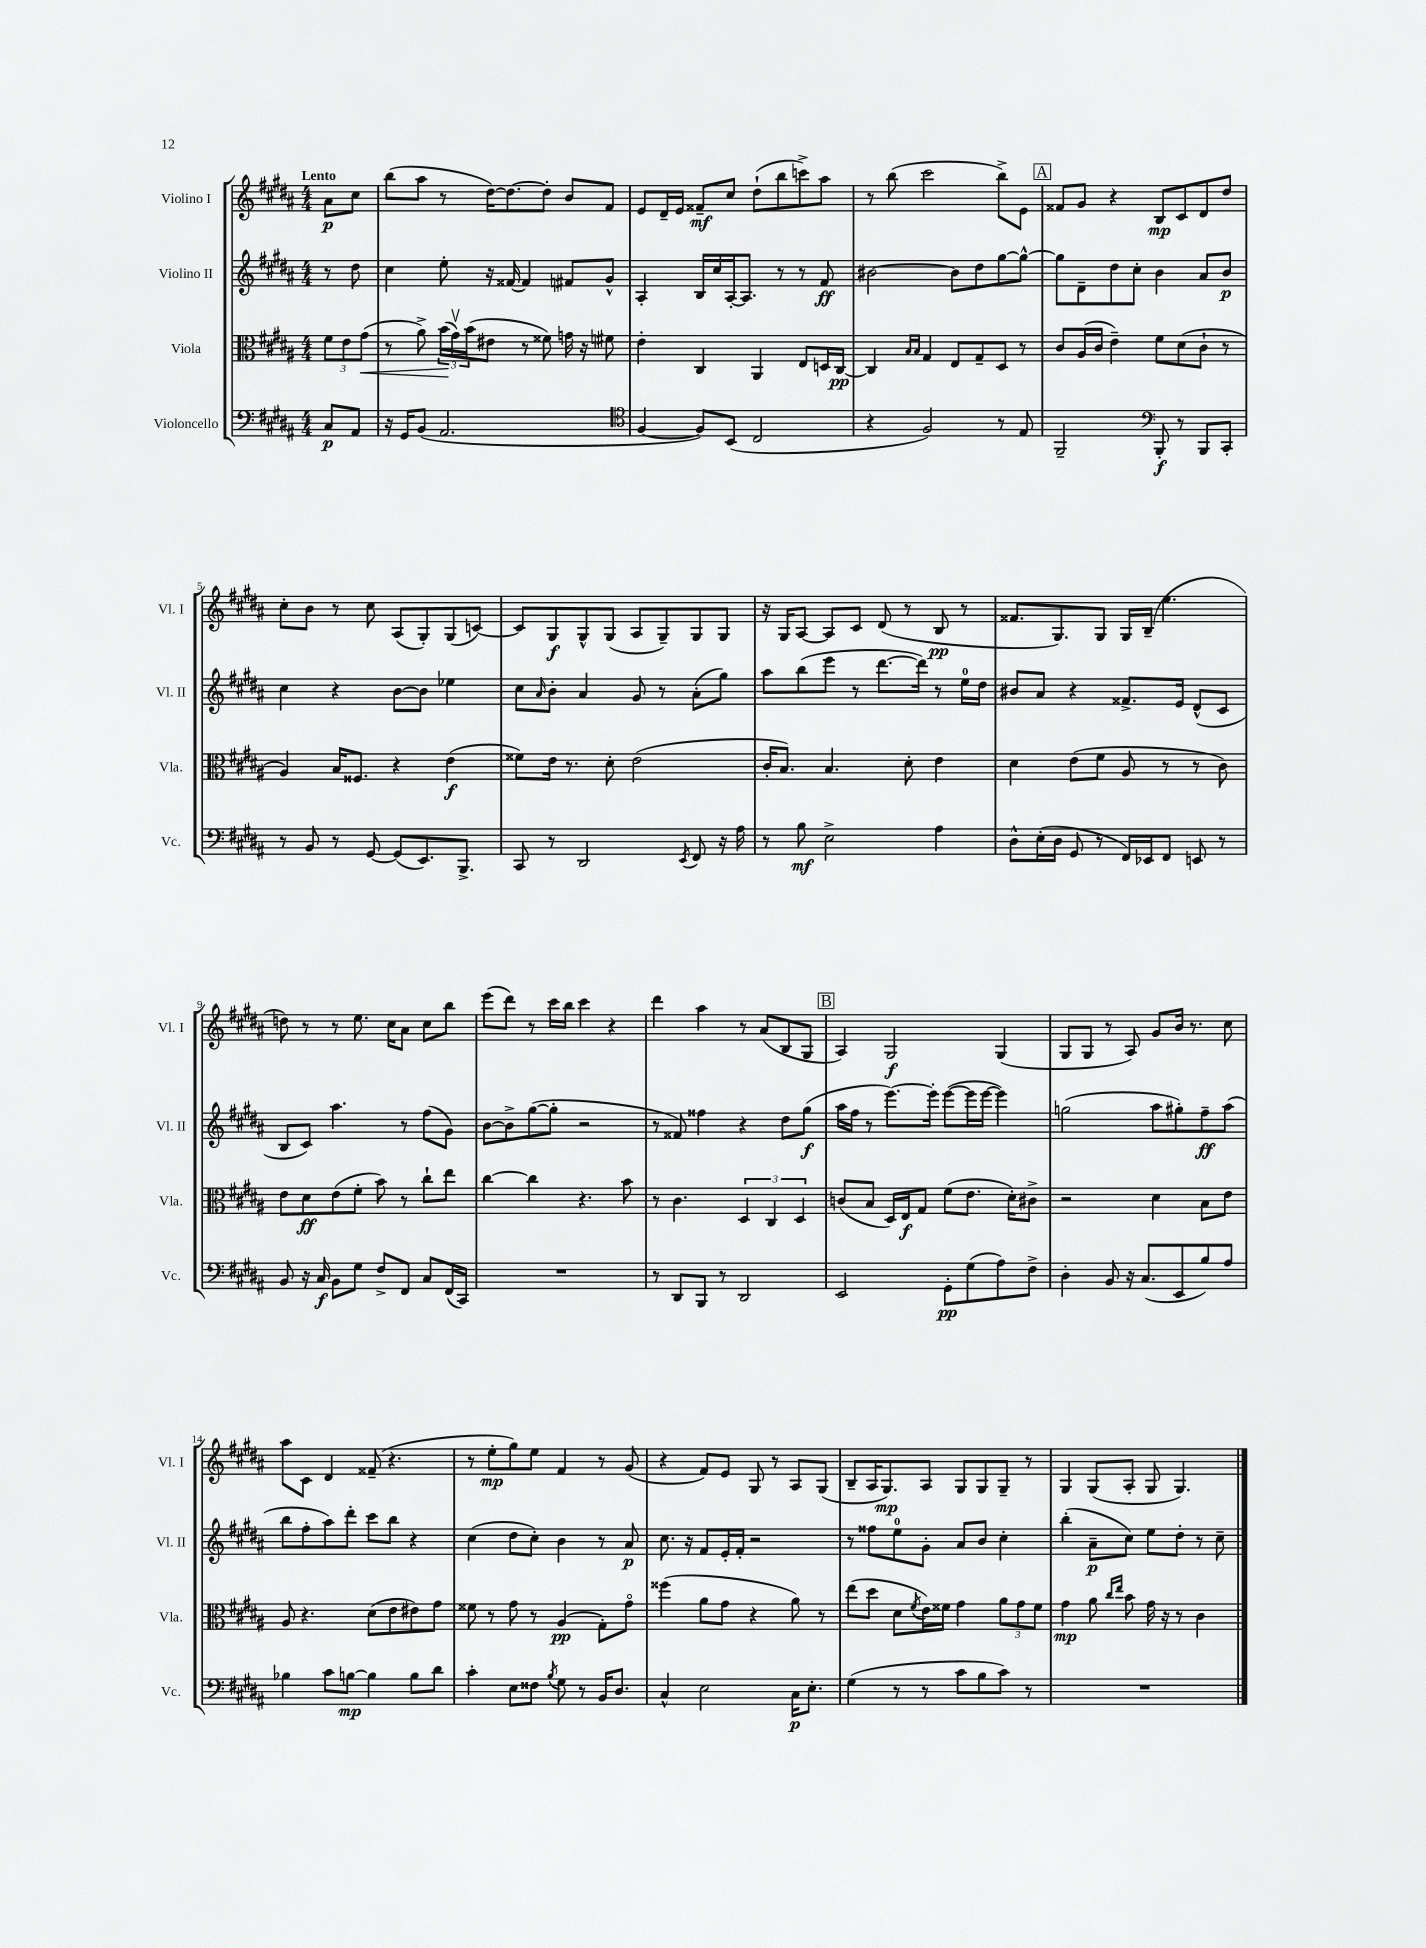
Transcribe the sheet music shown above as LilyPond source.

<<
\new StaffGroup <<
\new Staff = "s0" \with { instrumentName = "Violino I" shortInstrumentName = "Vl. I" } {
    \clef treble \key b \major \numericTimeSignature \time 4/4 \partial 4 \tempo "Lento"
    ais'8\p cis''8 |
    b''8( ais''8 r8 dis''16~) dis''8.~ dis''8-. b'8 fis'8 |
    e'8 dis'16-- e'16 fisis'8--\mf cis''8 dis''8-!( b''8 c'''8->) ais''8 |
    r8 b''8( cis'''2 b''8->) e'8 |
    \mark \markup { \box "A" } fisis'8 gis'8 r4 b8\mp cis'8 dis'8 dis''8 |
    cis''8-. b'8 r8 cis''8 ais8( gis8-.) gis8( c'8~) |
    c'8 gis8\f gis8-^ gis8( ais8 gis8--) gis8 gis8 |
    r16 gis16 ais8~ ais8 cis'8 dis'8( r8 b8\pp r8 |
    fisis'8. gis8.) gis8 gis16 b16--( e''4. |
    d''8) r8 r8 e''8. cis''16 ais'8 cis''8 b''8 |
    e'''8( dis'''8) r8 cis'''16 b''16 cis'''4 r4 |
    dis'''4 ais''4 r8 ais'8( b8 gis8 |
    \mark \markup { \box "B" } ais4) gis2\f gis4( |
    gis8 gis8 r8 ais8) gis'8 b'16 r8. cis''8 |
    ais''8 cis'8 dis'4 fisis'8--( r4. |
    r8 e''8-.\mp gis''8) e''8 fis'4 r8 gis'8( |
    r4 fis'8) e'8 gis8 r8 ais8 gis8( |
    b8-- ais16 gis8.\mp) ais8 gis8 gis8 gis8-- r8 |
    gis4 gis8( ais8-. gis8 gis4.) \bar "|." |
}
\new Staff = "s1" \with { instrumentName = "Violino II" shortInstrumentName = "Vl. II" } {
    \clef treble \key b \major \numericTimeSignature \time 4/4 \partial 4
    r8 dis''8 |
    cis''4 e''8-. r16 fisis'16~ fisis'4 fis'8 gis'8-^ |
    ais4-. b16 cis''16 ais16~-. ais8. r8 r8 fis'8\ff |
    bis'2~ bis'8 dis''8 gis''8~ gis''8~-^ |
    \mark \markup { \box "A" } gis''8 dis'8-- dis''8 cis''8-. b'4 ais'8 b'8\p |
    cis''4 r4 b'8~ b'8 ees''4 |
    cis''8 \grace { ais'16 } b'8-. ais'4 gis'8 r8 ais'8-.( gis''8) |
    ais''8 b''8( e'''8 r8 dis'''8.~ dis'''16) r8 e''16-0 dis''16 |
    bis'8 ais'8 r4 fisis'8.-> e'16 dis'8-^( cis'8 |
    b8 cis'8) ais''4. r8 fis''8( gis'8) |
    b'8~ b'8-> gis''8~( gis''8-. r2 |
    r8 fisis'8) fisis''4 r4 dis''8 gis''8\f( |
    \mark \markup { \box "B" } ais''16 fis''16 r8 e'''8.~) e'''16-. e'''8~( e'''16 e'''16~ e'''4) |
    g''2( ais''8 gis''8-.) fis''8--\ff ais''8( |
    b''8 fis''8-. ais''8) dis'''8-. cis'''8 b''8 r4 |
    cis''4( dis''8 cis''8-.) b'4 r8 ais'8\p |
    cis''8. r16 fis'8 e'16-. fis'16-. r2 |
    r8 fisis''8 e''8-0 gis'8-. ais'8 b'8 cis''4-. |
    b''4-.( ais'8--\p cis''8) e''8 dis''8-. r8 cis''8-- \bar "|." |
}
\new Staff = "s2" \with { instrumentName = "Viola" shortInstrumentName = "Vla." } {
    \clef alto \key b \major \numericTimeSignature \time 4/4 \partial 4
    \tuplet 3/2 { fis'8 e'8 gis'8\<( } |
    r8 ais'8->) \tuplet 3/2 { b'16\!( gis'16\upbow) b'16( } eis'8 r8 fisis'8) g'16 r16 fis'8 |
    e'4-. cis4 ais,4 e8 d16 cis16~\pp |
    cis4 \grace { b16 b16 } gis4 e8 gis8-- dis8 r8 |
    \mark \markup { \box "A" } cis'8 ais16( cis'16 e'4--) fis'8 dis'8( cis'8-! r8 |
    ais4) b16 fisis8. r4 e'4\f( |
    fisis'8) e'16 r8. dis'8-. e'2( |
    cis'16-. b8.) b4. dis'8-. e'4 |
    dis'4 e'8( fis'8 ais8 r8 r8 cis'8) |
    e'8 dis'8\ff e'8( fis'8-. b'8) r8 cis''8-! e''8 |
    cis''4~ cis''4 r4. b'8 |
    r8 cis'4. \tuplet 3/2 { dis4 cis4 dis4 } |
    \mark \markup { \box "B" } c'8( b8 dis16) e16\f gis8 fis'8( e'8. dis'16-.) cis'8-> |
    r2 dis'4 b8 e'8 |
    ais8 r4. dis'8( e'8 eis'8) gis'8 |
    fisis'8 r8 gis'8 r8 ais4\pp( gis8-.) gis'8\flageolet |
    fisis''4( ais'8 gis'8 r4 ais'8) r8 |
    e''8( dis''8 dis'8 \acciaccatura { fis'8 } e'16) fisis'16 gis'4 \tuplet 3/2 { ais'8 gis'8 fisis'8 } |
    gis'4\mp ais'8 \grace { cis''16 e''16 } b'8 gis'16 r16 r8 cis'4 \bar "|." |
}
\new Staff = "s3" \with { instrumentName = "Violoncello" shortInstrumentName = "Vc." } {
    \clef bass \key b \major \numericTimeSignature \time 4/4 \partial 4
    cis8\p ais,8 |
    r16 gis,16 b,8( ais,2. |
    \clef tenor fis4~ fis8) b,8( cis2 |
    r4 fis2) r8 e8 |
    \mark \markup { \box "A" } fis,2-- \clef bass b,,8-.\f r8 b,,8 cis,8-. |
    r8 b,8 r8 gis,8~ gis,8( e,8.) b,,8.-> |
    cis,8 r8 dis,2 \acciaccatura { e,8 } fis,8 r16 ais16 |
    r8 b8\mf e2-> ais4 |
    dis8-^ e16-.( dis16 gis,8 r8 fis,16) ees,16 fis,8 e,8 r8 |
    b,8 r16 cis16\f b,8 gis8 fis8-> fis,8 cis8 fis,16( cis,16) |
    R1 |
    r8 dis,8 b,,8 r8 dis,2 |
    \mark \markup { \box "B" } e,2 gis,8-.\pp gis8( ais8) fis8-> |
    dis4-. b,8 r16 cis8.( e,8 b8) ais8 |
    bes4 cis'8 b8~\mp b4 b8 dis'8 |
    cis'4-. e8 fisis8 \acciaccatura { b8 } gis8 r8 b,16 dis8. |
    cis4-^ e2 cis16\p e8.-. |
    gis4( r8 r8 cis'8 b8 cis'8) r8 |
    R1 \bar "|." |
}
>>
>>
